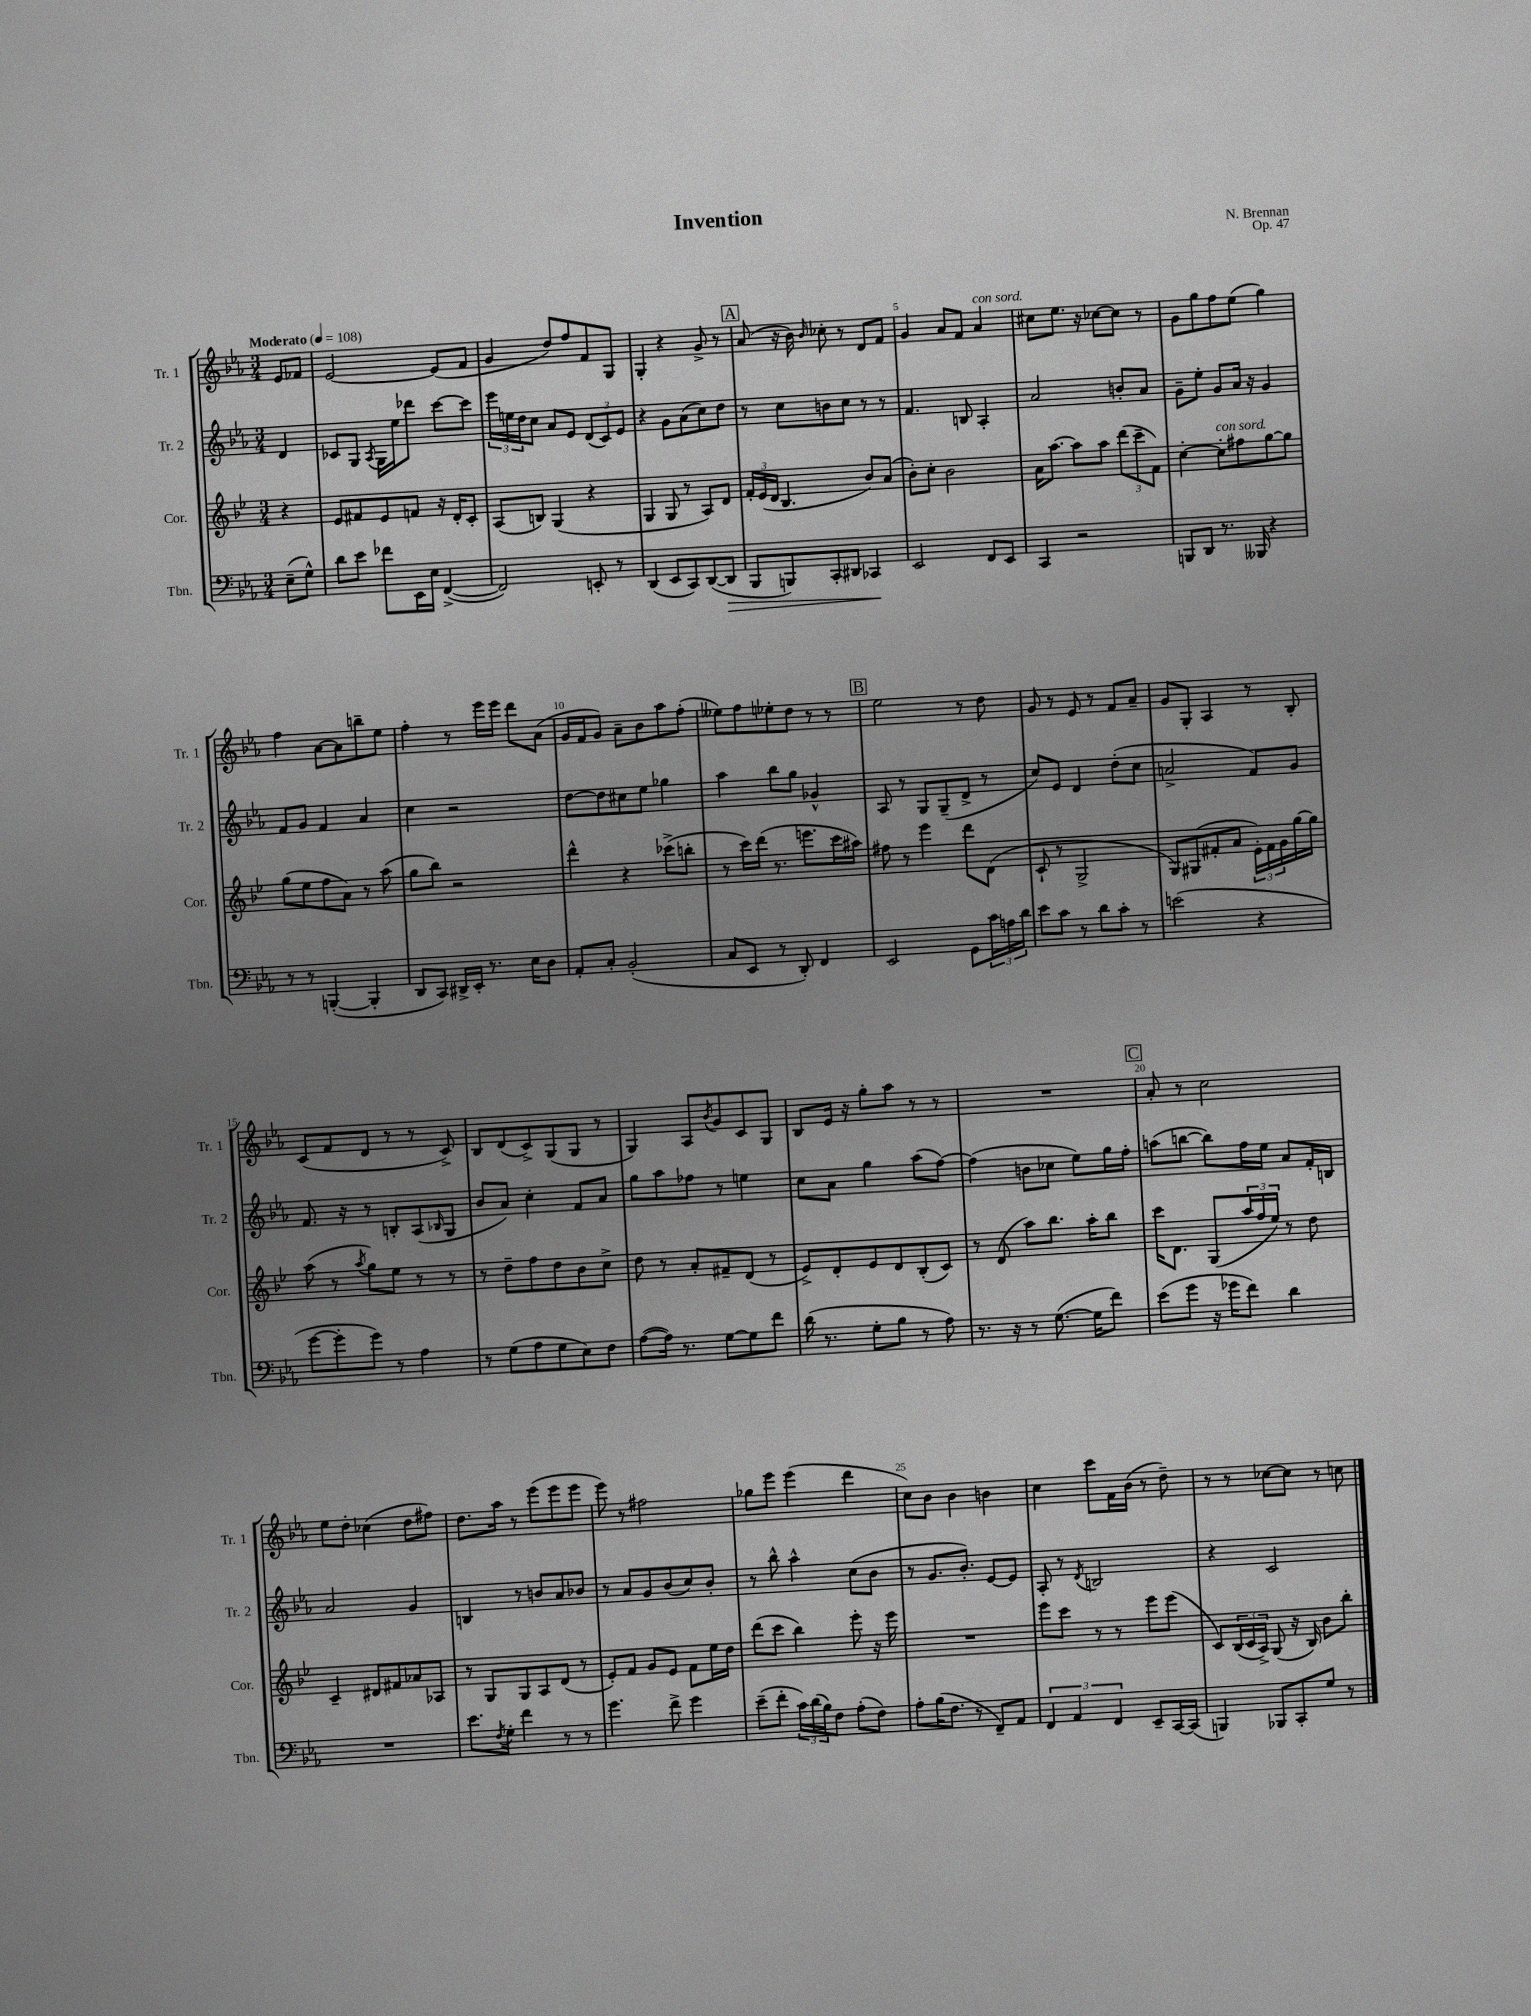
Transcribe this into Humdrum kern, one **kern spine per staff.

**kern	**kern	**kern	**kern
*staff4	*staff3	*staff2	*staff1
*clefF4	*clefG2	*clefG2	*clefG2
*k[b-e-a-]	*k[b-e-]	*k[b-e-a-]	*k[b-e-a-]
*M3/4	*M3/4	*M3/4	*M3/4
*MM108	*MM108	*MM108	*MM108
(8E-~	4r	4d	8e-
8G^^)	.	.	8f-
=	=	=	=
8d	8e-	8c-	[2e-
8e-	8f#	8G	.
.	.	8qA-	.
8f-	8e-	16G	.
.	.	16ee-	.
16EE-	8f	8ddd-	.
16E-	.	.	.
([4FF^	16r	[8ccc	(8e-]
.	16d'	.	.
.	8c'	8ccc]	8f
=	=	=	=
2FF])	(8A	24eee-	4g
.	.	24ee	.
.	.	24dd	.
.	8B)	8cc	.
.	(4G	8a-	8dd)
.	.	8e-	8ff
8EE'	4r	(12d	8f
.	.	12c)	.
8r	.	.	8G
.	.	12e-	.
=	=	=	=
(4DD	4G	4r	4G'
8EE-	8G	8g	4r
8CC)	8r	(8a-	.
([8DD	8A)	8cc)	8g^
8DD]	8d	8dd	8r
=	=	=	=
8BBB-	24f'	8r	(8a-
.	(24e-	.	.
.	24d	.	.
8BBB)	4.B-	8cc	16r
.	.	.	16b-)
.	.	.	16qqb-
8CC'	.	8b	8cc-'
8DD#	.	8cc	8r
4CC-	8b-)	8r	8d
.	(8a	8r	8f
=	=	=	=
2EE-	8b-')	4.f	4g
.	8cc'	.	.
.	2b-	.	8a-
.	.	8B	8f
8FF	.	4A-'	4a-
8EE-	.	.	.
=	=	=	=
4CC	16a	2a-	8cc#
.	[8.aa	.	.
.	.	.	8.ee-
2r	8aa]	.	.
.	.	.	16r
.	8aa	.	[8cc-
.	(12ddd	8b'	8cc-]
.	12ccc~	.	.
.	.	8a-	8r
.	12f)	.	.
=	=	=	=
8BBB	[4cc'	8g~	8g
8DD	.	8ee-'	8gg
8.r	8cc']	8g	8ff
.	8ff#	16a-	(8ee-
16BBB--	.	16r	.
4r	[8gg	4g	4gg)
.	8gg]	.	.
=	=	=	=
8r	(8gg	8f	4ff
8r	8ee-	8g	.
([4BBB'	8ff	4f	[8a-
.	8a)	.	8a-]
4BBB']	8r	4a-	8bb~
.	(8aa	.	8ee-
=	=	=	=
8DD	8gg	4cc	4ff'
8CC)	8bb-)	.	.
16DD#^	2r	2r	8r
16EE-'	.	.	.
8.r	.	.	16eee-
.	.	.	16eee-
.	.	.	8ddd
16E-	.	.	.
8D	.	.	(8a-
=	=	=	=
8AA-'	4ddd^^	[8dd	16g
.	.	.	16f
8C'	.	8dd]	8g)
(2BB-'	4r	8cc#	8a-~
.	.	8ee-	8b-
.	(8ccc-^	4gg-	8aa-
.	8bb'	.	(8ff'
=	=	=	=
8C	8r	4aa-	8ee--)
8EE-	16ccc)	.	8ff
.	(16ddd	.	.
8r	8.r	8bb-	8ee-'
8DD')	.	8gg	8dd
.	8.eee	.	.
4FF	.	4g-^^	8r
.	16ccc	.	8r
.	16aa#)	.	.
=	=	=	=
2EE-	8ff#	8A-	2ee-
.	8r	8r	.
.	4eee-	8G	.
.	.	(8G~	.
8GG	8ddd	8d^	8r
24c	(8d	8r	8dd
24A	.	.	.
24d	.	.	.
=	=	=	=
8e-	8c`	8cc)	8g
8c	8r	8e-	8r
8r	2G^	4d	8e-
8d	.	.	8r
8c'	.	(8dd'	8f
8r	.	8cc	8a-~
=	=	=	=
(2e	8G)	2a^	8g
.	(8G#	.	8G'
.	8f#'	.	4A-
.	8a	.	.
4r	24e-')	8f)	8r
.	24f#	.	.
.	24g	.	.
.	[16gg	8g	8B-'
.	16gg]	.	.
=	=	=	=
[8g	(8aa	8.f	(8c
8g']	8r	.	8f
.	.	16r	.
.	8qaa	.	.
8g)	8gg)	8r	8d
8r	8ee-	8B'	8r
4A-	8r	(8A-	8r
.	.	16qqB-	.
.	8r	8G	8c^)
=	=	=	=
8r	8r	8b-	8B-
(8G	8dd~	8a-)	(8d
8A-	8ff	4cc'	8c^)
8G	8dd	.	(8G
8E-)	8b-	8f	8G
8F	8cc^	8a-	8r
=	=	=	=
([8A-	8dd	8gg	4G)
16A-])	8r	8aa-	.
8.r	.	.	.
.	8a'	8ff-	8A-
.	.	.	8qb-
[8G	8f#~	8r	8g
8G]	(8d	4ee	8c
8f	8r	.	8G
=	=	=	=
(16d	8e-^)	8cc	8B-
8.r	.	.	.
.	8d'	8a-	16e-
.	.	.	16r
8G'	8e-	4gg	8gg'
8B-	8d	.	8aa-
8r	(8B-'	(8aa-	8r
8A-)	8c)	[8ff)	8r
=	=	=	=
8.r	8r	(4ff]	2.r
.	(8d	.	.
16r	.	.	.
8r	8aa)	8b	.
([8.G	8.bb-	8cc-	.
.	.	8ee-)	.
16G]	16aa'	.	.
8f)	8bb-	16gg	.
.	.	16ff'	.
=	=	=	=
(8e-	16ccc	(8aa	8a-'
.	8.d	.	.
8g	.	[8bb	8r
16r	(8G	8bb])	2cc
16g-	.	.	.
8f)	24aa	16ff	.
.	24ff	.	.
.	.	16ee-	.
.	24ee-)	.	.
4d	8r	8a-	.
.	8dd	16f'	.
.	.	16B	.
=	=	=	=
2.r	4c~	2a-	8ee-
.	.	.	8dd'
.	8d#	.	(4cc-
.	8f#	.	.
.	8a-	4g	8dd
.	8A-	.	8ff#)
=	=	=	=
8.e-	8r	4B	8.dd
.	8G	.	.
8qF	.	.	.
16G'	.	.	16aa-
4f	8G	8r	8r
.	8A	8b	(8eee-
8r	(8d	8a-	8eee-
8r	8r	8b-	8eee-
=	=	=	=
4.g	8e-')	8r	8eee-)
.	8f	8a-	8r
.	8g	8g	2ff#
8f^	8e-	(8b-	.
4g	8f	8cc)	.
.	16ee-	8b-'	.
.	16dd	.	.
=	=	=	=
(8e-~	(8ddd	8r	8gg-
8f'	8ccc	8bb-^^	8eee-
24c)	4bb-)	4aa-^^	(4eee-
(24d	.	.	.
24B-)	.	.	.
8F	.	.	.
(8A-'	8eee-'	(8cc	4ddd
8F)	16r	8b-	.
.	16eee-	.	.
=	=	=	=
8A-'	2.r	8r	8cc)
(16B-	.	8.g	8b-
8.F	.	.	.
.	.	.	4b-
.	.	8.b-')	.
8r	.	.	.
8FF~)	.	[8e-	4b
8AA-	.	8e-]	.
=	=	=	=
6FF	8eee-	8A-'	4cc
.	8ccc	8r	.
6AA-	.	.	.
.	.	8qd	.
.	8r	2B	8ccc
6FF	.	.	.
.	8r	.	16f
.	.	.	(16b-
8EE-~	8eee-	.	8r
[16CC	(8eee-	.	8dd~)
(16CC]	.	.	.
=	=	=	=
4BBB)	8c)	4r	8r
.	(24B-	.	8r
.	24c	.	.
.	24A^)	.	.
8BBB-	(8G	2c	[8cc-
8CC'	16r	.	8cc-]
.	16B-)	.	.
8G	8b-	.	8r
8r	8bb-'	.	8cc
==	==	==	==
*-	*-	*-	*-
